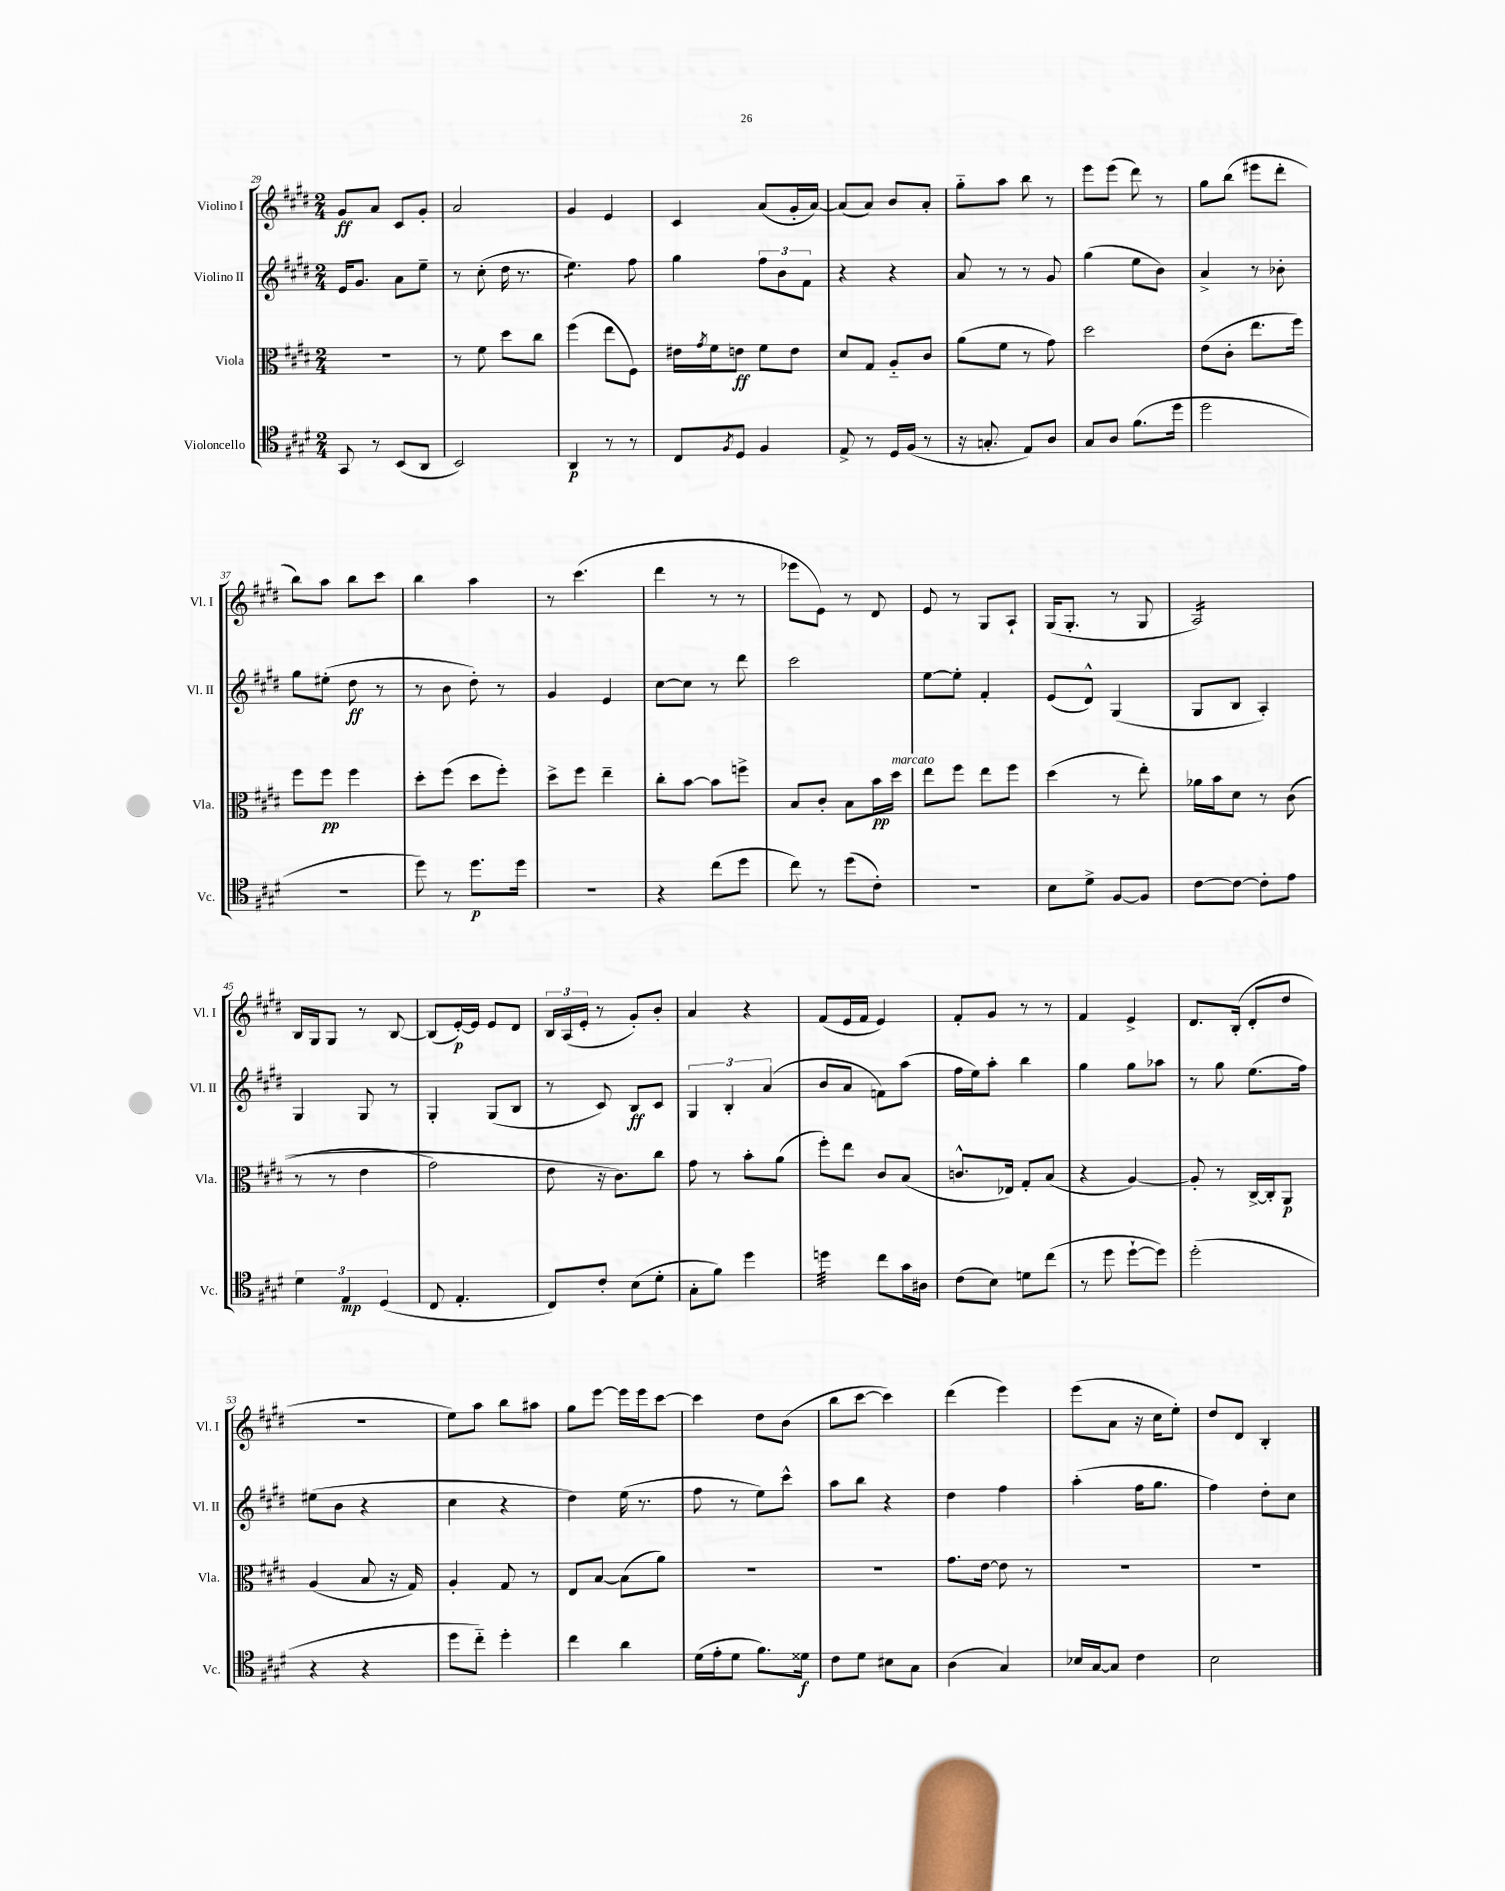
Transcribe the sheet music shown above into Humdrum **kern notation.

**kern	**kern	**kern	**kern
*staff4	*staff3	*staff2	*staff1
*clefC4	*clefC3	*clefG2	*clefG2
*k[f#c#g#d#]	*k[f#c#g#d#]	*k[f#c#g#d#]	*k[f#c#g#d#]
*M2/4	*M2/4	*M2/4	*M2/4
8GG#/	2r	16e/LK	8g#/L
.	.	8.g#/J	.
8r	.	.	8a/J
(8BB/L	.	8a\L	8c#/L
8AA/J	.	8ee~\J	8g#'/J
=	=	=	=
2BB/)	8r	8r	2a/
.	8f#\	(8cc#'\	.
.	8dd#\L	16dd#\	.
.	.	8.r	.
.	8cc#\J	.	.
=	=	=	=
4AA/	(4ff#\	4.ee\)	4g#/
8r	8ee\L	.	4e/
8r	8F#\J)	8ff#\	.
=	=	=	=
8C#/L	16e#\LL	4gg#\	4c#/
.	8qg#/	.	.
.	16f#\J	.	.
8qF#/	.	.	.
8D#/J	8e\J	.	.
4F#/	8f#\L	12ff#\L	(8a/L
.	.	12b\	.
.	8e\J	.	16g#'/L
.	.	12f#\J	.
.	.	.	[16a/JJ)
=	=	=	=
8E^/	8d#/L	4r	(8a/]L
8r	8G#/J	.	8a/J)
16D#/LL	8A'~/L	4r	8b/L
(16F#/JJ	.	.	.
8r	8c#/J	.	8a'/J
=	=	=	=
16r	(8a\L	8a/	8gg#'~\L
8.G'/	.	.	.
.	8f#\J	8r	8aa\J
8E/L)	8r	8r	8bb\
8A/J	8g#\)	8g#/	8r
=	=	=	=
8G#/L	2dd#\	(4gg#\	8eee\L
8A/J	.	.	(8eee\J
(8.f#\L	.	8ee\L	8ddd#\)
.	.	8b\J)	8r
16dd#\Jk	.	.	.
=	=	=	=
2dd#\	(8e\L	4a^/	8gg#\L
.	8c#'\J	.	(8bb\J
.	8.ee\L	8r	8eee#\L
.	.	8b-'\	8ddd#'\J
.	16ff#\Jk)	.	.
=	=	=	=
2r	8ff#\L	8gg#\L	8bb\L)
.	8ff#\J	(8ee#'\J	8aa\J
.	4ff#\	8dd#\	8bb\L
.	.	8r	8ccc#\J
=	=	=	=
8dd#\)	8dd#'\L	8r	4bb\
8r	(8ff#\J	8b\	.
8.dd#\L	8dd#\L	8dd#'\)	4aa\
.	8ff#'\J)	8r	.
16dd#\Jk	.	.	.
=	=	=	=
2r	8dd#^\L	4g#/	8r
.	8ff#\J	.	(4.ccc#\
.	4ee~\	4e/	.
=	=	=	=
4r	8cc#'\L	[8cc#\L	4ddd#\
.	[8b\J	8cc#\]J	.
(8cc#\L	8b\]L	8r	8r
8dd#\J	8ff^\J	8ddd#\	8r
=	=	=	=
8cc#\)	8B/L	2ccc#\	8eee-\L
8r	8c#'/J	.	8e\J)
(8dd#\L	8B\L	.	8r
8c#'\J)	16b\L	.	8d#/
.	16dd#\JJ	.	.
=	=	=	=
2r	8ee\L	[8ee\L	8e/
.	8ff#\J	8ee'\]J	8r
.	8ee\L	4f#'/	8G#/L
.	8ff#\J	.	8A`/J
=	=	=	=
8B\L	(4dd#\	(8e/L	(16G#/LK
.	.	.	8.G#'/J
8d#^\J	.	8d#^^/J)	.
[8F#/L	8r	(4G#/	8r
8F#/]J	8ee'\)	.	8G#/
=	=	=	=
[8c#\L	16a-\LL	8G#/L	2A/)
.	16b\J	.	.
8c#\_J	8d#\J	8B/J	.
8c#'\]L	8r	4A'/)	.
8e\J	&((8c#\	.	.
=	=	=	=
6d#\	8r	4G#/	16B/LL
.	.	.	16G#/J
.	8r	.	8G#/J
6E/	.	.	.
.	4e\	8G#/	8r
(6D#/	.	.	.
.	.	8r	[8B/
=	=	=	=
8C#/	2g#\)	4G#'/	(8B/]L
4.E'/	.	.	[16e'/L)
.	.	.	16e/]JJ
.	.	(8G#/L	8e/L
.	.	8B/J	8d#/J
=	=	=	=
8C#/L)	8e\	8r	24B/LL
.	.	.	(24A/
.	.	.	24e'/JJ
8c#'/J	16r	8c#/)	8r
.	8.c#\L&)	.	.
(8B\L	.	8B/L	8g#'/L)
8d#'\J	8cc#\J	8c#/J	8b'/J
=	=	=	=
8G#'\L	8g#\	6G#/	4a/
8f#\J)	8r	.	.
.	.	6B'/	.
4dd#\	8b'\L	.	4r
.	.	(6a/	.
.	(8a\J	.	.
=	=	=	=
4dd\	8ff#'\L)	8b/L	(8f#/L
.	8ee\J	8a/J	16e/L
.	.	.	16f#/JJ
8cc#\L	8c#/L	8f\L)	4e/)
16g#\L	(8B/J	(8aa\J	.
16A#\JJ	.	.	.
=	=	=	=
(8c#\L	8.c^^/L	16ff#\LL	8f#'/L
.	.	16ee\J)	.
8B\J)	.	8aa'\J	8g#/J
.	16E-/Jk)	.	.
8d\L	8G#'/L	4bb\	8r
(8cc#\J	(8B/J	.	8r
=	=	=	=
8r	4r	4gg#\	4f#/
8dd#\	.	.	.
[8dd#`\L	[4A/)	8gg#\L	4e^/
8dd#\]J)	.	8aa-\J	.
=	=	=	=
(2dd#'\	8A'/]	8r	8.d#/L
.	8r	8gg#\	.
.	.	.	(16B'/Jk
.	[16C#^/LL	(8.ee\L	8d#'/L
.	16C#'/]J	.	.
.	8AA/J	.	8dd#/J
.	.	16ff#\Jk)	.
=	=	=	=
4r	(4A/	(8ee#\L	2r
.	.	8b\J	.
4r	8B/	4r	.
.	16r	.	.
.	16G#/)	.	.
=	=	=	=
8dd#\L	4A'/	4cc#\	8ee\L)
8cc#'~\J)	.	.	8aa\J
4dd#'\	8G#/	4r	8bb\L
.	8r	.	8aa#\J
=	=	=	=
4cc#\	8E/L	4dd#\)	8gg#\L
.	[8B/J	.	[8eee\J
4a\	(8B\]L	(16ee\	16eee\]LL
.	.	8.r	16eee\J
.	8a\J)	.	[8ccc#\J
=	=	=	=
(16d#\LL	2r	8ff#\	4ccc#\]
16e'\J	.	.	.
8d#\J	.	8r	.
8.f#\L)	.	8ee\L)	8dd#\L
.	.	8ccc#^^\J	(8b\J
16d##\Jk	.	.	.
=	=	=	=
8c#\L	2r	8aa\L	8bb\L
8d#\J	.	8bb\J	[8ccc#\J
8B#\L	.	4r	4ccc#\])
8G#\J	.	.	.
=	=	=	=
(4A\	8.g#\L	4dd#\	(4ddd#\
.	[16e\Jk	.	.
4G#/)	8e\]	4ff#\	4eee\)
.	8r	.	.
=	=	=	=
16B-/LL	2r	(4aa'\	(8eee\L
[16G#/J	.	.	.
8G#/]J	.	.	8a\J
4c#\	.	16ff#\LK	16r
.	.	8.gg#\J	16cc#\LK
.	.	.	8ee'\J)
=	=	=	=
2B\	2r	4ff#\)	8dd#/L
.	.	.	8d#/J
.	.	8dd#'\L	4B'/
.	.	8cc#\J	.
==	==	==	==
*-	*-	*-	*-
